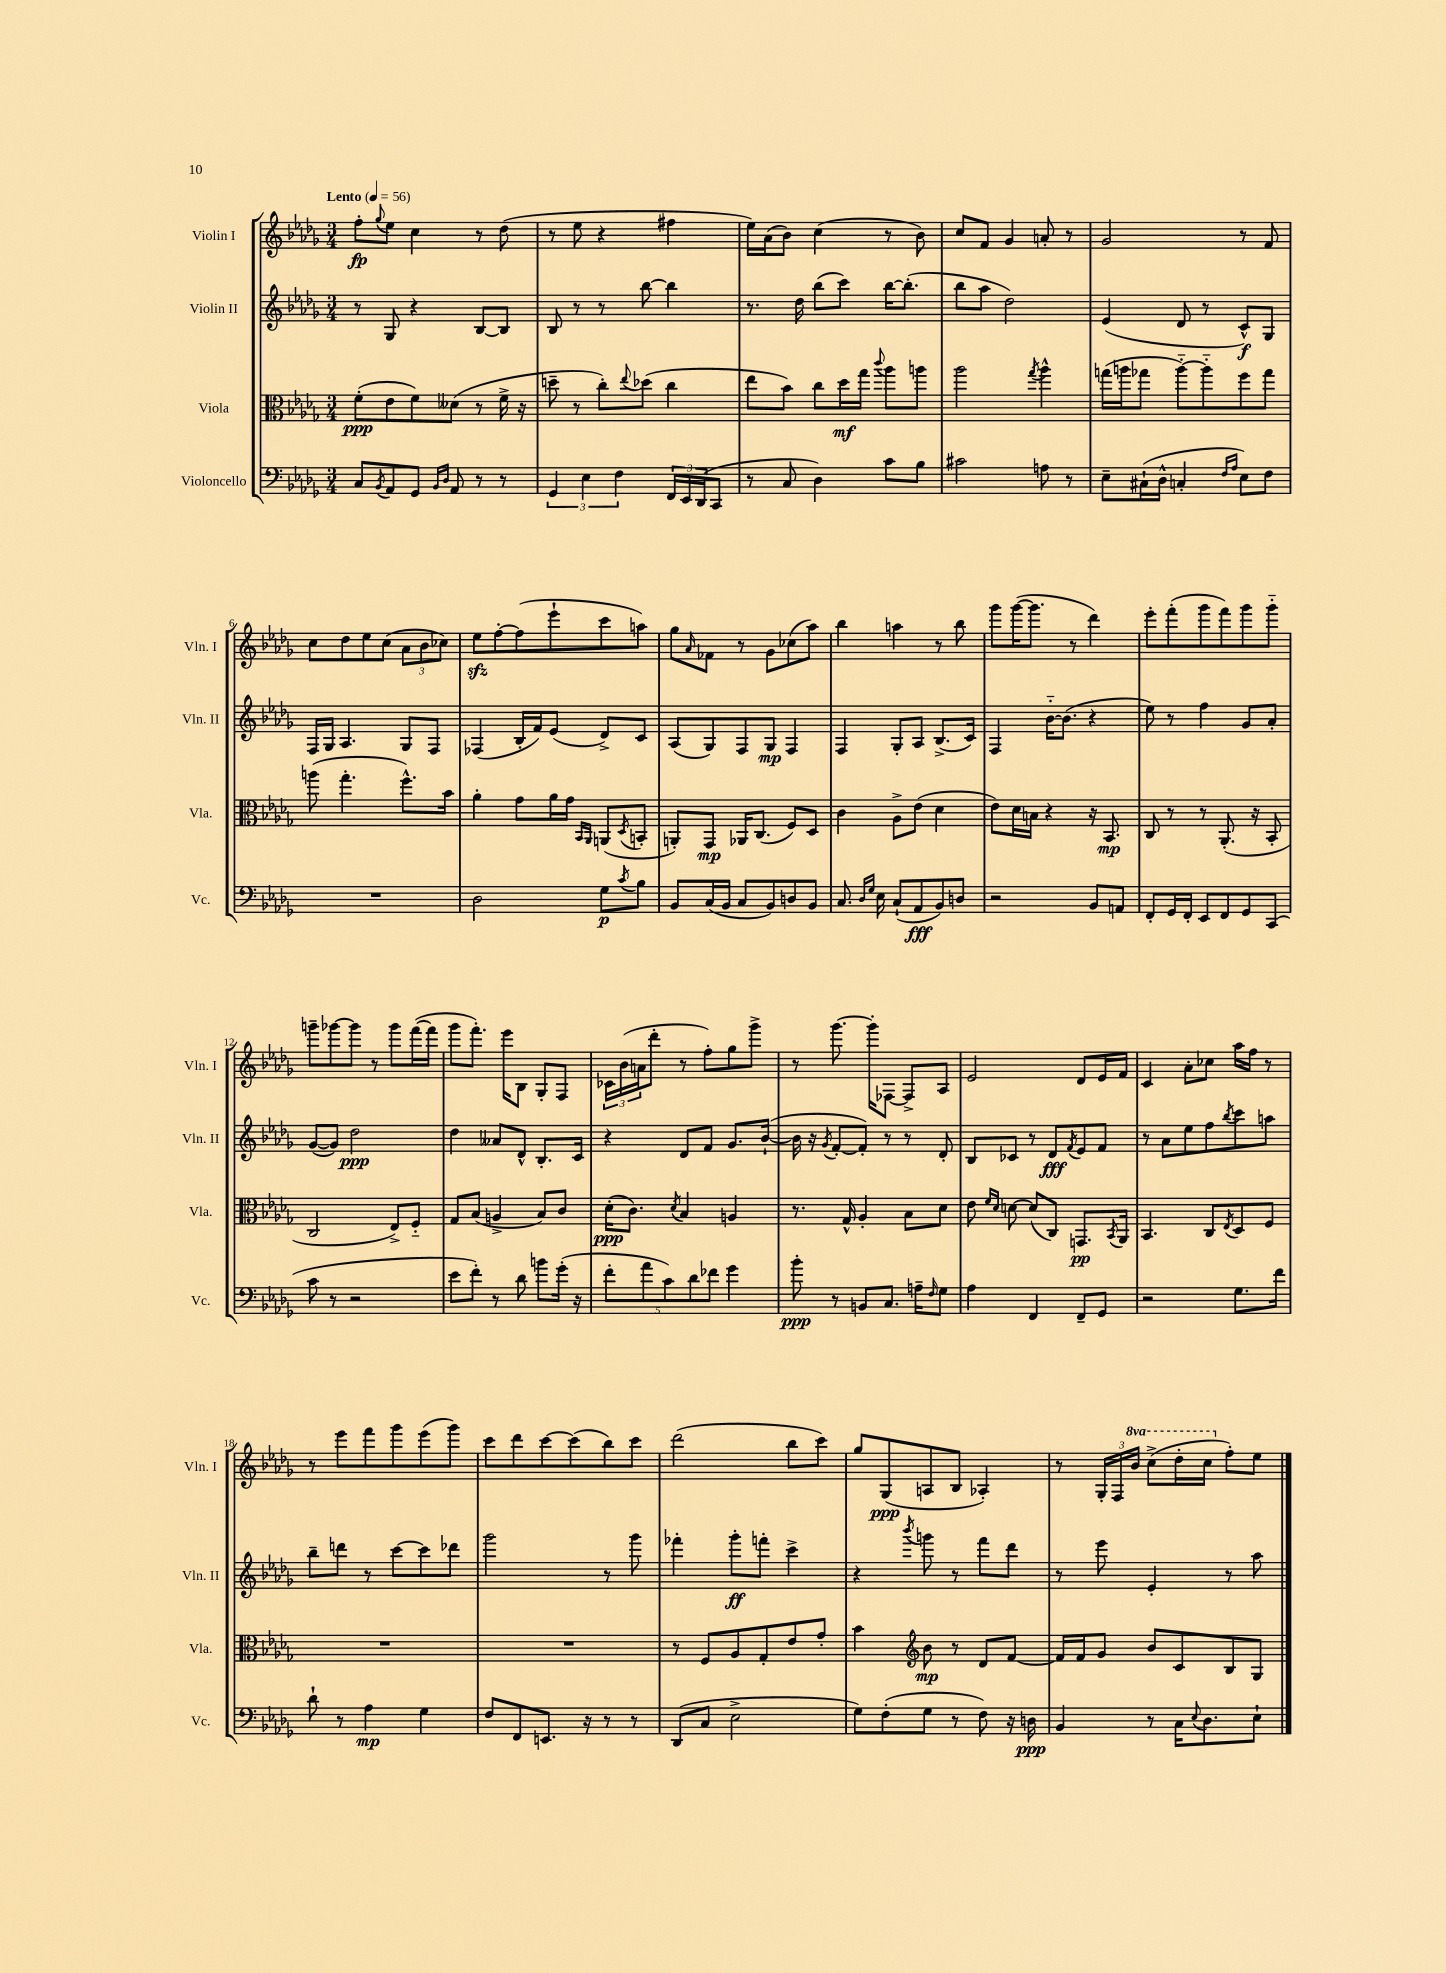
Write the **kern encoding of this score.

**kern	**kern	**kern	**kern
*staff4	*staff3	*staff2	*staff1
*clefF4	*clefC3	*clefG2	*clefG2
*k[b-e-a-d-g-]	*k[b-e-a-d-g-]	*k[b-e-a-d-g-]	*k[b-e-a-d-g-]
*M3/4	*M3/4	*M3/4	*M3/4
*MM56	*MM56	*MM56	*MM56
8C/L	(8f'\L	8r	8ff'\L
8qBB-/	.	.	8qqgg-/
8AA-/	8e-\	8G-/	8ee-\J
8GG-/J	8f\)	4r	4cc\
16qqBB-/LL	.	.	.
16qqD-/JJ	.	.	.
8AA-/	(8d--\J	.	.
8r	8r	[8B-/L	8r
8r	16f^\	8B-/]J	(8dd-\
.	16r	.	.
=	=	=	=
6GG-/	8dd~\	8B-/	8r
.	8r	8r	8ee-\
6E-\	.	.	.
.	8cc'\L)	8r	4r
6F\	.	.	.
.	8qqee-/	.	.
.	(8dd-\J	[8bb-\	.
24FF/LL	4cc\	4bb-\]	4ff#\
24EE-/	.	.	.
(24DD-/J	.	.	.
8CC/J	.	.	.
=	=	=	=
8r	8ee-\L	8.r	16ee-\LL)
.	.	.	(16a-\J
8C/	8b-\J)	.	8b-\J)
.	.	16dd-\	.
4D-\)	8cc\L	(8bb-\L	(4cc\
.	16dd-\L	8ccc\J)	.
.	16gg-\JJ	.	.
.	8qqccc/	.	.
8c\L	8aa-\L	[16bb-\LK	8r
.	.	(8.bb-'\]J	.
8B-\J	8aa\J	.	8b-\)
=	=	=	=
2c#\	2aa-\	8bb-\L	8cc/L
.	.	8aa-\J	8f/J
.	.	2dd-\)	4g-/
.	8qgg-/	.	.
8A\	4aa-^^\	.	8a'/
8r	.	.	8r
=	=	=	=
8E-~\L	(16gg\LL	(4e-/	2g-/
.	16aa\J	.	.
(16C#`\L	8gg-\J	.	.
16D-^^\JJ	.	.	.
4C'/	[8aa'~\L)	8d-/	.
.	8aa'~\]	8r	.
16qqF/LL	.	.	.
16qqA-/JJ	.	.	.
8E-\L)	8ff\	8c^^/L)	8r
8F\J	8gg-\J	8G-/J	8f/
=	=	=	=
2.r	(8aa\	16F/LL	8cc\L
.	.	16G-/JJ	.
.	4.gg-'\	4.A-/	8dd-\
.	.	.	8ee-\
.	.	.	(8cc\J
.	8.ff^^\L)	8G-/L	12a-\L
.	.	.	12b-\
.	.	8F/J	.
.	.	.	12cc-\J)
.	16b-\Jk	.	.
=	=	=	=
2D-\	4a-'\	(4F-/	8ee-\L
.	.	.	[8ff'\
.	8g-\L	16B-'/LL	(8ff\]
.	.	16f/J)	.
.	16a-\L	(8e-/J	8eee-`\
.	16g-\JJ	.	.
.	16qqBB-/LL	.	.
.	16qqAA-/JJ	.	.
8G-\L	(8AA/L	8d-^/L)	8ccc\
8qc/	8qD-/	.	.
8B-\J	8BB'/J	8c/J	8aa\J)
=	=	=	=
8BB-/L	8AA'/L)	(8A-/L	8gg-\L
.	.	.	16qqa-/
(16C/L	8GG-/J	8G-/)	8f-\J
16BB-/JJ	.	.	.
8C/L	16AA-/LK	8F/	8r
.	(8.C/J	.	.
8BB-/)	.	8G-/J	8g-\L
8D/	8F/L)	4F/	(8cc-\
8BB-/J	8D-/J	.	8aa-\J)
=	=	=	=
8.C/	4c\	4F/	4bb-\
16qqD-/LL	.	.	.
16qqG-/JJ	.	.	.
16E-\	.	.	.
(8C`/L	8A-^\L	8G-'/L	4aa\
8AA-/	(8e-\J	8A-/J	.
8BB-/)	4d-\	(8.B-^/L	8r
8D/J	.	.	8bb-\
.	.	16c/Jk)	.
=	=	=	=
2r	8e-\L)	4F/	8ggg-\L
.	16d-\L	.	([16ggg-\K
.	16B\JJ	.	8.ggg-\]J
.	4r	[16b-'~\LK	.
.	.	(8.b-\]J	.
.	.	.	8r
8BB-/L	16r	4r	4ddd-\)
.	8.BB-/	.	.
8AA/J	.	.	.
=	=	=	=
8FF'/L	8C/	8ee-\)	8eee-'\L
16GG-/L	8r	8r	(8fff'\
16FF'/JJ	.	.	.
8EE-/L	8r	4ff\	8ggg-\
8FF/	(8.AA-'/	.	8fff\)
8GG-/	.	8g-/L	8ggg-\
.	16r	.	.
(8CC/J	8BB-'/	8a-'/J	8ggg-'~\J
=	=	=	=
8c\	2C/	([8g-/L	8ggg~\L
8r	.	8g-/]J)	[8ggg-\
2r	.	2dd-\	8ggg-\]J
.	.	.	8r
.	8E-^/L)	.	8ggg-\L
.	8F'~/J	.	([16fff\L
.	.	.	16fff\]JJ
=	=	=	=
8e-\L	8G-/L	4dd-\	8ggg-\L
8f'\J)	(8B-/J	.	8.fff'\J)
8r	4A^/	8a--/L	.
.	.	.	16eee-\LK
8d-\	.	8d-^^/J	8B-\J
8b\L	8B-/L)	8.B-'/L	8G-'/L
(16g-'\Jk	8c/J	.	8F/J
16r	.	16c/Jk	.
=	=	=	=
10f'\L	(16d-'\LK	4r	24c-\LL
.	.	.	(24b-\
.	8.c\J)	.	.
.	.	.	24a\J
10a-\	.	.	.
.	.	.	8ddd-'\J
10c\)	.	.	.
.	8qd-/	.	.
.	4B-/	8d-/L	8r
10d-\	.	.	.
.	.	8f/J	8ff'\L)
10f-\J	.	.	.
4g-\	4A/	8.g-/L	8gg-\
.	.	.	8ggg-^\J
.	.	([16b-`/Jk	.
=	=	=	=
8b-'\	8.r	16b-\]	8r
.	.	16r	.
.	.	8qg-/	.
8r	.	[8f'/L	[8.ggg-\
.	16G-^^/	.	.
8BB/L	4A-'/	8f'/]J)	.
.	.	.	16ggg-'\]LK
8.C/J	.	8r	[8F-\J
.	8B-\L	8r	8F-^/]L
16A~\LK	.	.	.
16qqF/	.	.	.
8G-\J	8d-\J	8d-'/	8A-/J
=	=	=	=
4A-\	8e-\	8B-/L	2e-/
.	16qqf/LL	.	.
.	16qqd-/JJ	.	.
.	[8d\	8c-/J	.
4FF/	(8d/]L	8r	.
.	8C/J)	8d-/L	.
.	.	8qf/	.
8FF~/L	8.GG/L	8e-/	8d-/L
8GG-/J	.	8f/J	16e-/L
.	8qBB-/	.	.
.	16AA-/Jk	.	16f/JJ
=	=	=	=
2r	4.BB-/	8r	4c/
.	.	8a-\L	.
.	.	8ee-\	8a-'\L
.	8C/L	8ff\	8cc-\J
.	8qE-/	8qbb-/	.
8.G-\L	8D-/	8ccc\	16aa-\LL
.	.	.	16ff\JJ
.	8F/J	8aa\J	8r
16f\Jk	.	.	.
=	=	=	=
8d-`\	2.r	8bb-~\L	8r
8r	.	8ddd\J	8eee-\L
4A-\	.	8r	8fff\
.	.	[8ccc\L	8ggg-\
4G-\	.	8ccc\]	(8eee-\
.	.	8ddd-\J	8ggg-\J)
=	=	=	=
8F/L	2.r	2ggg-\	8ccc\L
8FF/	.	.	8ddd-\
8.EE/J	.	.	[8ccc\
.	.	.	(8ccc\]
16r	.	.	.
8r	.	8r	8bb-\)
8r	.	8ggg-\	8ccc\J
=	=	=	=
(8DD-/L	8r	4fff-'\	(2ddd-\
8C/J	8F/L	.	.
2E-^\	8A-/	8ggg-'\L	.
.	8G-'/	8fff'\J	.
.	8e-/	4ccc^\	8bb-\L
.	8g-'/J	.	8ccc\J)
=	=	=	=
8G-\L)	4b-\	4r	8gg-/L
(8F'\	.	.	(8G-/
*	*clefG2	*	*
.	.	8qbbb-/	.
8G-\J	8b-\	8ggg\	8A/
8r	8r	8r	8B-/J
8F\)	8d-/L	8fff\L	4A-'/)
16r	[8f/J	8ddd-\J	.
16D\	.	.	.
=	=	=	=
4BB-/	16f/]LL	8r	8r
.	16f/J	.	.
.	8g-/J	8eee-\	24G-'/LL
.	.	.	24F/
.	.	.	24bb-/JJ
8r	8b-/L	4e-'/	(8ccc^\L
16C\LK	8c/	.	16ddd-'\L
8qqE-/	.	.	.
8.D-\	.	.	16ccc\JJ
.	8B-/	8r	8ff'\L)
8E-`\J	8G-/J	8aa-\	8ee-\J
==	==	==	==
*-	*-	*-	*-
